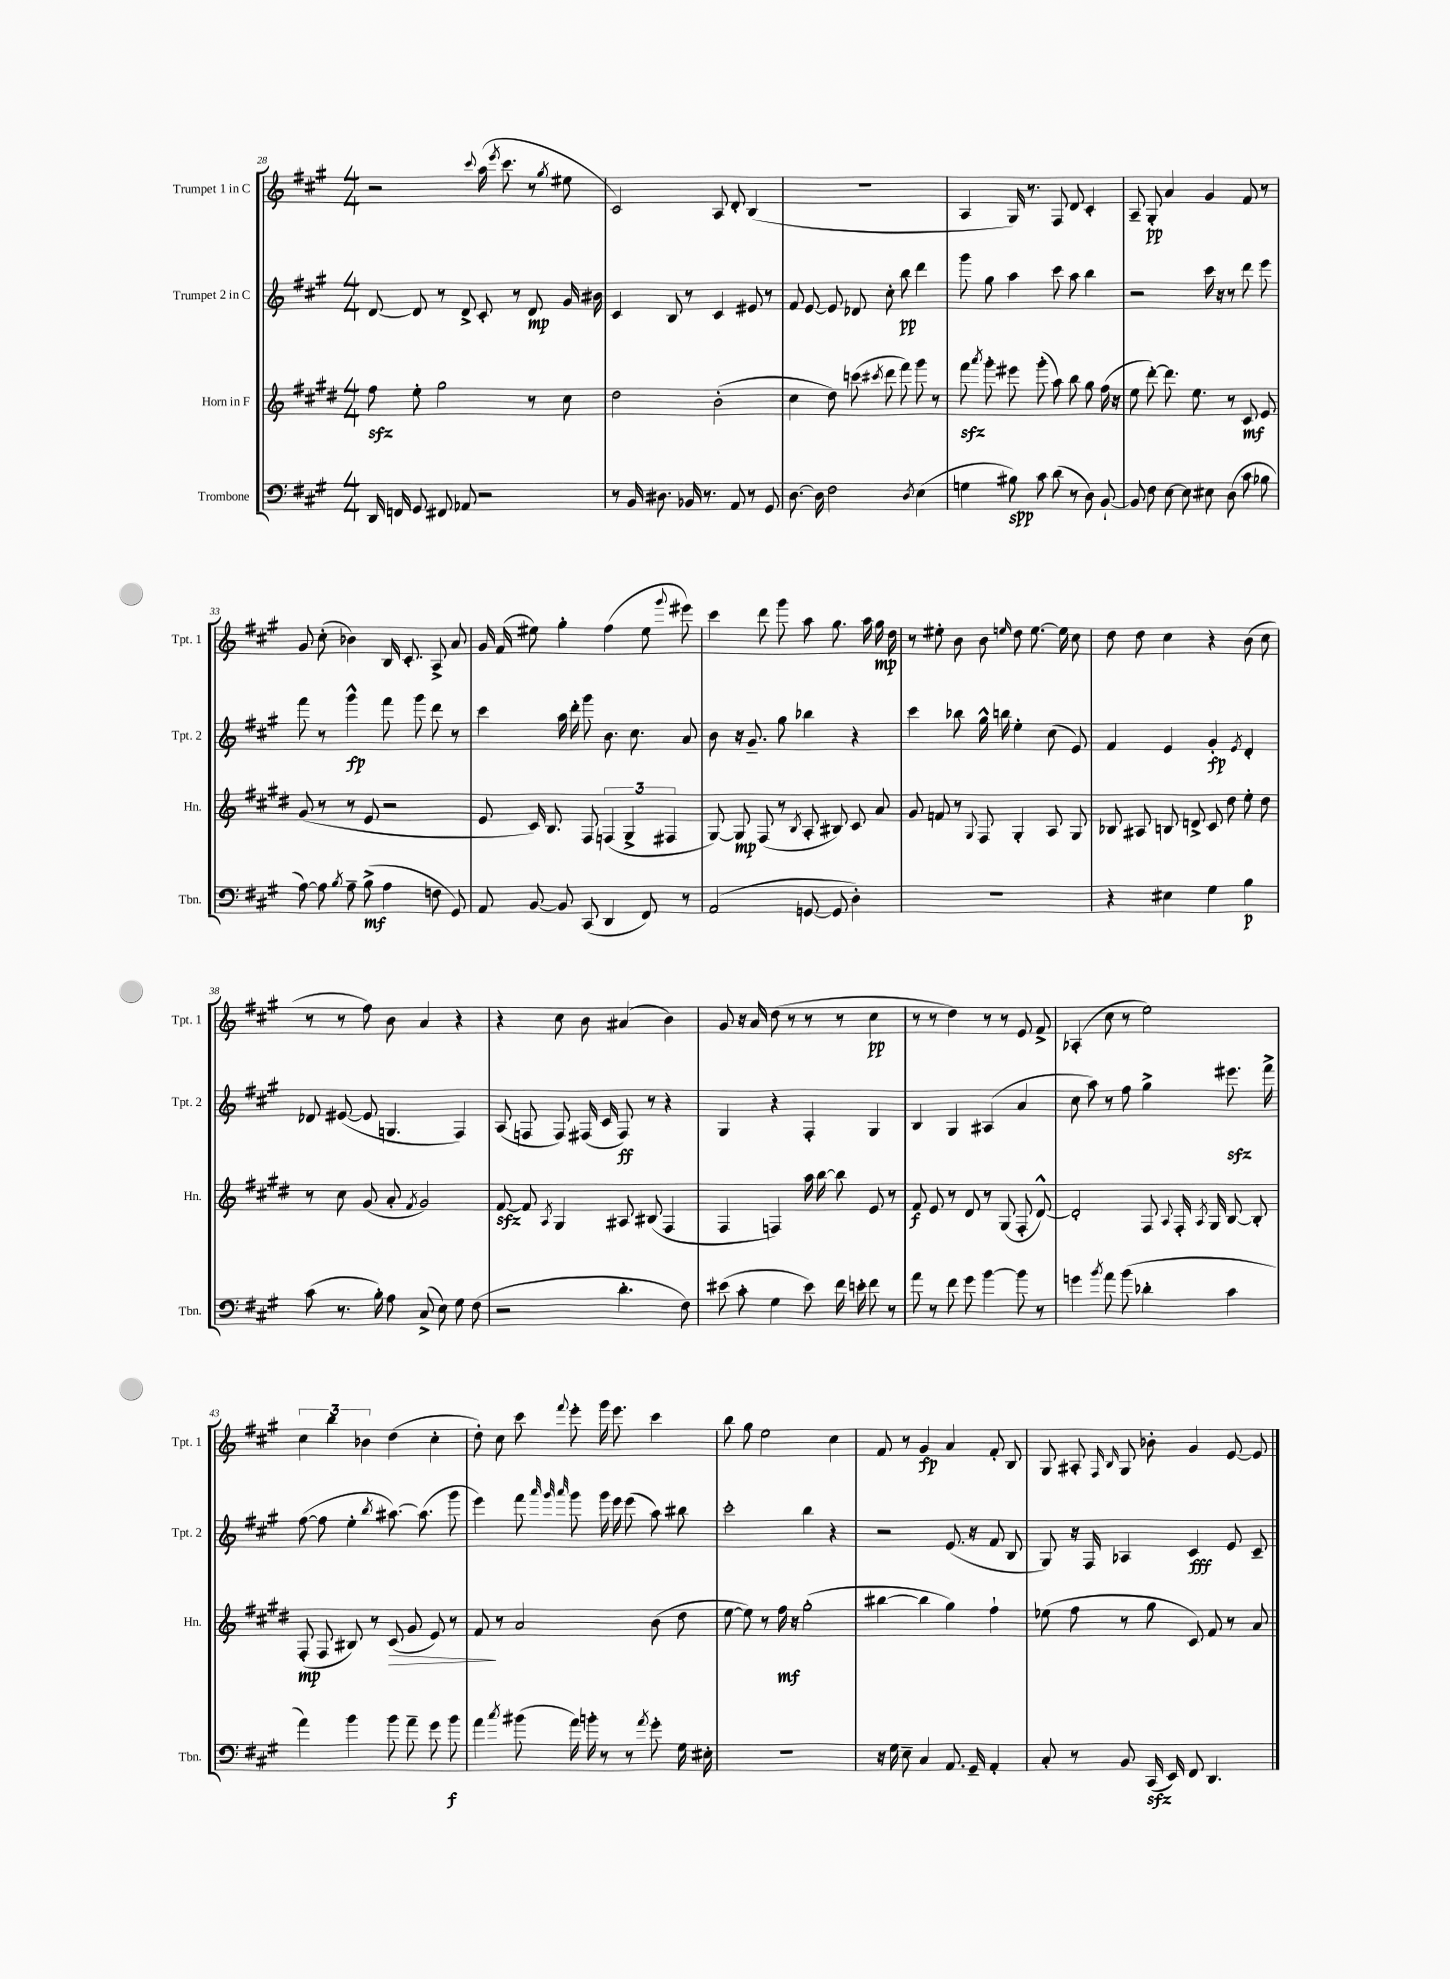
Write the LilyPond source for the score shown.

<<
\new StaffGroup <<
\new Staff = "s0" \with { instrumentName = "Trumpet 1 in C" shortInstrumentName = "Tpt. 1" } {
    \clef treble \key a \major \numericTimeSignature \time 4/4
    \autoBeamOff r2 \appoggiatura { cis'''8 } a''16( \acciaccatura { e'''8 } cis'''8. r8 \acciaccatura { gis''8 } eis''8 |
    cis'2) a8 d'8-. b4( |
    R1 |
    a4 gis16) r8. fis8 d'8 cis'4-. |
    a8-- gis8-.\pp a'4 gis'4 fis'8 r8 |
    gis'8 cis''8-.( bes'4) b16 cis'8.-. a8-> a'8 |
    gis'16 fis'16( eis''8) gis''4-. fis''4( eis''8 \appoggiatura { gis'''8 } eis'''8) |
    cis'''4 d'''8 gis'''8 a''8 gis''8. a''16 gis''16\mp d''16 |
    r8 eis''8-. b'8 b'8 \grace { e''16 } d''8 e''8.~ e''16 cis''8 |
    d''8 d''8 cis''4 r4 b'8( cis''8 |
    r8 r8 fis''8) b'8 a'4 r4 |
    r4 cis''8 b'8 ais'4( b'4) |
    gis'8 r16 a'16 d''8( r8 r8 r8 cis''4\pp |
    r8 r8 d''4) r8 r8 e'8 fis'8-> |
    aes4-.( cis''8 r8 e''2) |
    \tuplet 3/2 { cis''4 b''4 bes'4 } d''4( cis''4-. |
    d''8-.) cis''8 cis'''8 \appoggiatura { fis'''8 } e'''8-. gis'''16 e'''8. cis'''4 |
    b''8 gis''8 e''2 cis''4 |
    fis'8 r8 gis'4\fp a'4 fis'8-. b8 |
    gis8 ais8-. \grace { fis16 b16 } gis8 bes'8-. gis'4 e'8~ e'8 \bar "|." |
}
\new Staff = "s1" \with { instrumentName = "Trumpet 2 in C" shortInstrumentName = "Tpt. 2" } {
    \clef treble \key a \major \numericTimeSignature \time 4/4
    \autoBeamOff d'8~ d'8 r8 d'8-> cis'8-. r8 d'8\mp gis'16 bis'16 |
    cis'4 b8 r8 cis'4 eis'8 r8 |
    fis'8 e'8~ e'8 des'8 cis''8-. b''8\pp d'''4 |
    gis'''8 gis''8 a''4 cis'''8 a''8 b''4 |
    r2 cis'''16 r16 r8 d'''8 e'''8 |
    fis'''8 r8 gis'''4-^\fp fis'''8 gis'''8 d'''8 r8 |
    cis'''4 a''16 d'''16-. gis'''8 b'8. cis''8. a'8 |
    b'8 r16 gis'8.-- gis''8 bes''4 r4 |
    cis'''4 bes''8 gis''16-^ b''16 e''4-. cis''8( e'8) |
    fis'4 e'4 gis'4-.\fp \acciaccatura { e'8 } d'4-. |
    des'8 eis'8~( eis'8 g4. fis4) |
    a8( f8 f8) fis16( cis'16 fis8\ff) r8 r4 |
    gis4 r4 fis4-. gis4 |
    b4 gis4 ais4( a'4 |
    cis''8 a''8) r8 fis''8 gis''4-> eis'''8.\sfz fis'''16-> |
    fis''8~( fis''8 e''4-. \acciaccatura { b''8 } ais''8.~) ais''8.( gis'''8 |
    e'''4) fis'''8 \grace { a'''32 gis'''32 a'''32 } gis'''8 gis'''16 e'''16 e'''8( a''8) bis''8 |
    cis'''2-. b''4 r4 |
    r2 e'8.( r16 fis'8 b8 |
    gis8) r16 fis16 aes4 cis'4\fff e'8 cis'8-- \bar "|." |
}
\new Staff = "s2" \with { instrumentName = "Horn in F" shortInstrumentName = "Hn." } {
    \clef treble \key e \major \numericTimeSignature \time 4/4
    \autoBeamOff fis''8\sfz e''8-. gis''2 r8 cis''8 |
    dis''2 b'2-.( |
    cis''4 dis''8) c'''8( \acciaccatura { cis'''8 } dis'''8 fis'''8) gis'''8 r8 |
    fis'''8\sfz \acciaccatura { a'''8 } gis'''8-. eis'''8 gis'''8-.( a''8) b''8 gis''8 fis''16( r16 |
    e''8 dis'''8~-.) dis'''8. e''8. r8 cis'8\mf e'8 |
    gis'8( r8 r8 e'8 r2 |
    e'8 cis'16) b8. fis8 \tuplet 3/2 { f4( gis4-> fis4 } |
    gis8~) gis8\mp fis8( r8 \acciaccatura { b8 } a8-. bis8) cis'8 a'8 |
    gis'8 f'8 r8 \appoggiatura { gis8 } fis8 gis4-. a8 gis8 |
    bes8 ais8 b8 d'8-> cis'8 dis''8 e''8-. dis''8 |
    r8 cis''8 gis'8( a'8-. \acciaccatura { fis'8 } gis'2) |
    fis'8~\sfz fis'8 \acciaccatura { a8 } gis4 ais8 bis8( fis4 |
    fis4 f4) a''16 b''16~ b''8 e'8 r8 |
    fis'8\f e'8 r8 dis'8 r8 gis8( fis8-. dis'8~-^) |
    dis'2-. fis8 \appoggiatura { a8 } fis16-. \acciaccatura { a8 } gis16 b8~ b8-. |
    fis8-.\mp( fis8 bis8) r8 cis'8\>( gis'8 e'8) r8 |
    fis'8\! r8 a'2 b'8( dis''8 |
    e''8~ e''8) r8 fis''16\mf r16 gis''2-.( |
    bis''4~ bis''4 gis''4) fis''4-! |
    ees''8( fis''8 r8 gis''8 cis'8) fis'8 r8 a'8 \bar "|." |
}
\new Staff = "s3" \with { instrumentName = "Trombone" shortInstrumentName = "Tbn." } {
    \clef bass \key a \major \numericTimeSignature \time 4/4
    \autoBeamOff d,16 f,16 gis,8 fis,8 aes,8 r2 |
    r8 b,16 dis8. bes,16 r8. a,8 r8 gis,8 |
    d8.~ d16 fis2 \acciaccatura { d8 } e4( |
    g4 bis8\spp) cis'8 d'8( r8 d8) b,8~-! |
    b,8 fis8 e8~ e8 eis8 d8( cis'8 bes8 |
    a8~) a8 \acciaccatura { b8 } a8-- b8->\mf( a4 f8 gis,8) |
    a,8 b,8~ b,8 cis,8( d,4 fis,8) r8 |
    a,2( g,8~ g,8 d4-.) |
    R1 |
    r4 eis4 gis4 b4\p |
    cis'8( r8. b16-.) a8 cis8->( e8) gis8 fis8( |
    r2 d'4.-. fis8) |
    eis'8( cis'8-. gis4 eis'8) fis'16 e'16-. fis'8 r8 |
    a'8 r8 fis'8 gis'8 b'4~ b'8 r8 |
    g'4 \acciaccatura { b'8 } a'8 b'8( des'4-. cis'4 |
    a'4) b'4 b'8 a'8-- gis'8 b'8\f |
    a'4 \acciaccatura { cis''8 } bis'8( a'16) b'16-. r8 r8 \acciaccatura { a'8 } gis'8-. gis16 eis16-. |
    R1 |
    r16 gis16 e8-- cis4 a,8. gis,16-- a,4-. |
    cis8-. r8 b,8 cis,16\sfz( e,16) fis,8 d,4. \bar "|." |
}
>>
>>
\layout { \context { \Score currentBarNumber = #28 } }
